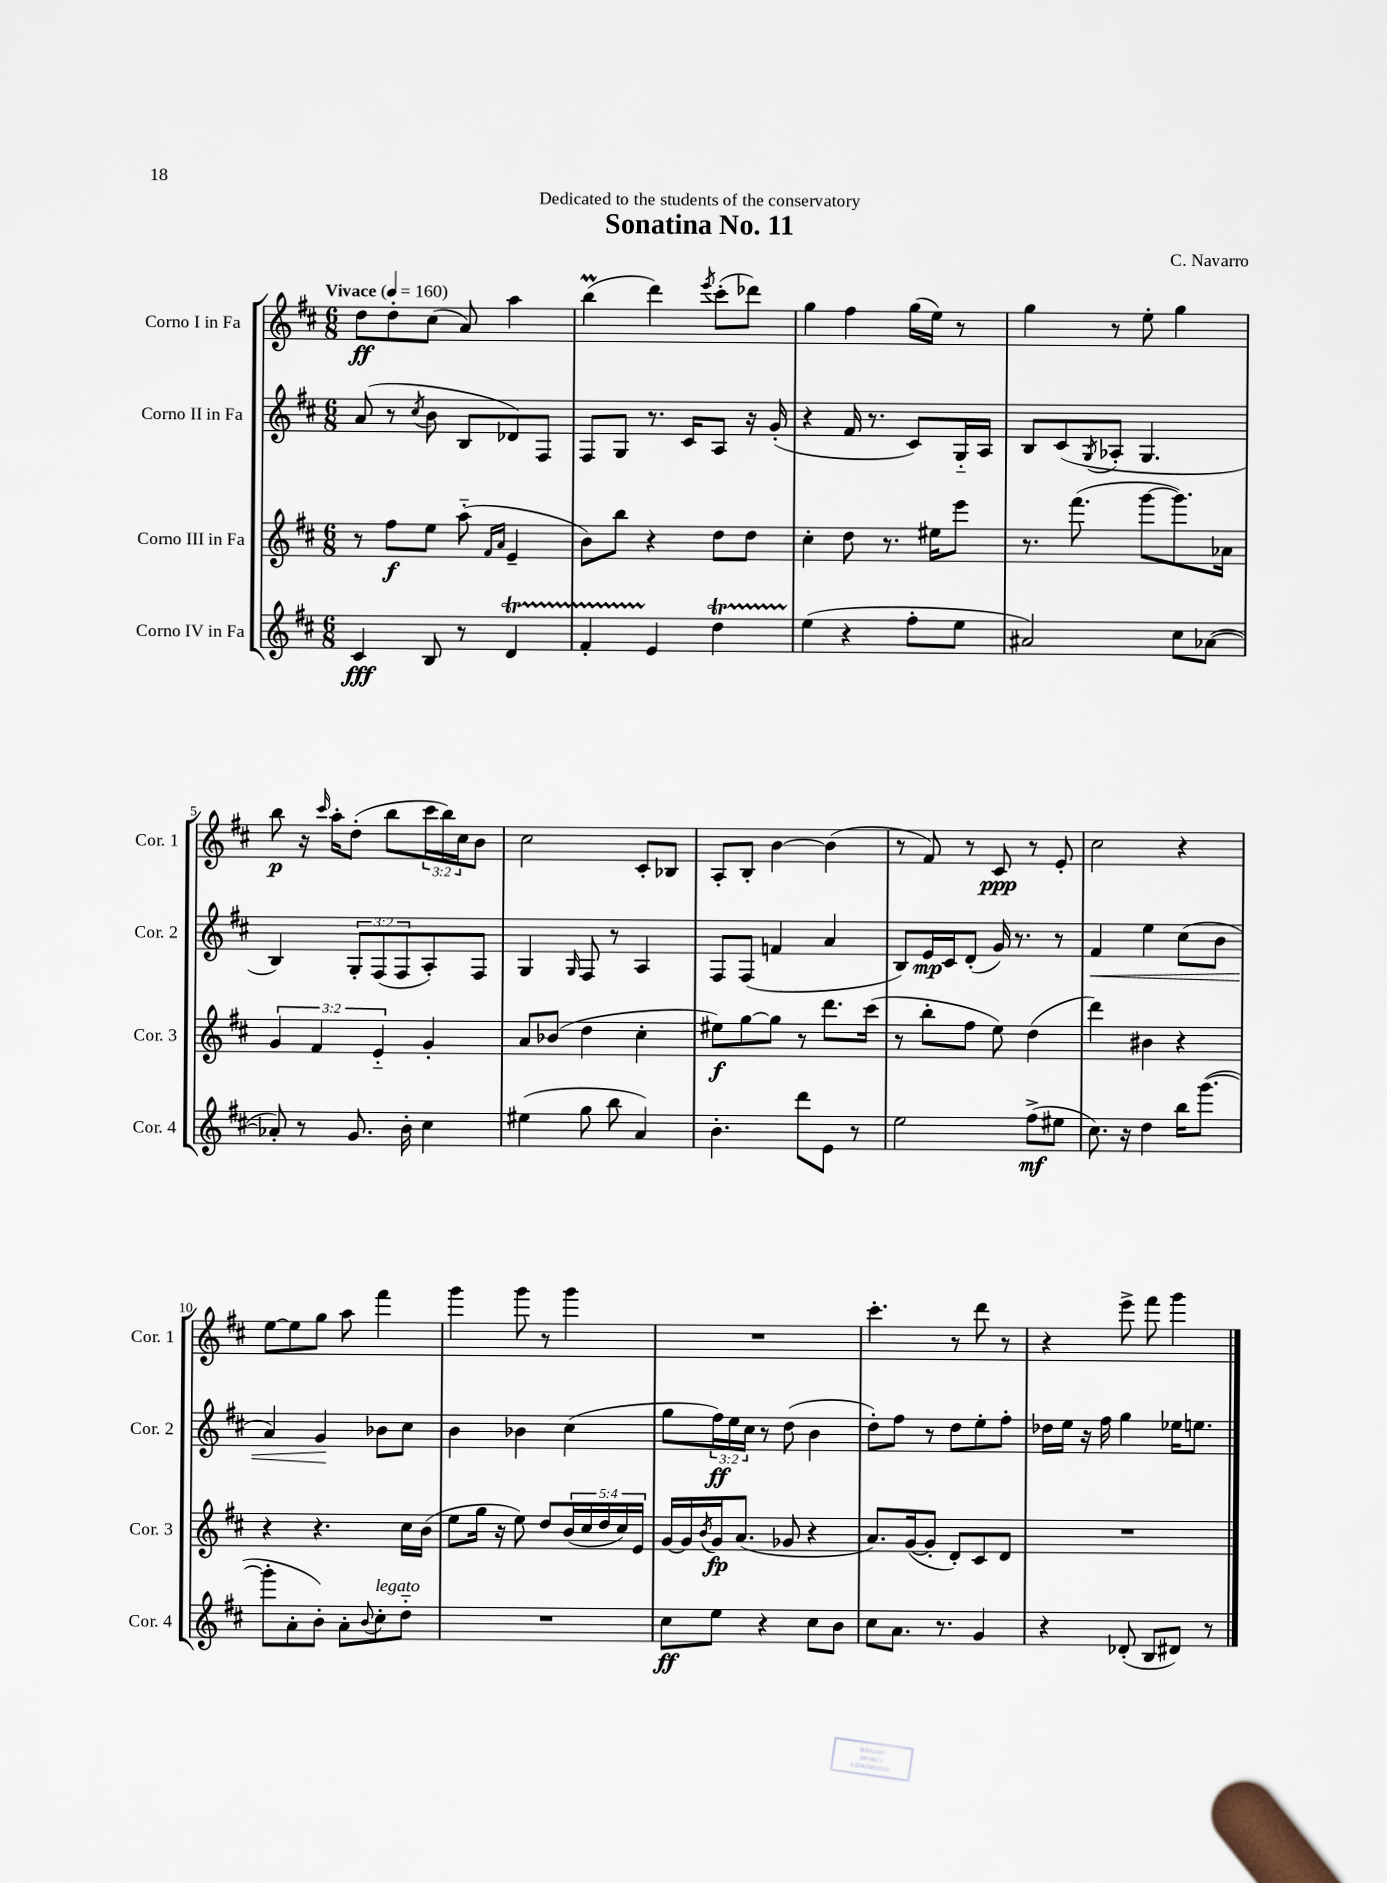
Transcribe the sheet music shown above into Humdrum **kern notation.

**kern	**dynam	**kern	**dynam	**kern	**dynam	**kern	**dynam
*part4	*part4	*part3	*part3	*part2	*part2	*part1	*part1
*staff4	*staff4	*staff3	*staff3	*staff2	*staff2	*staff1	*staff1
*I"Corno IV in Fa	*	*I"Corno III in Fa	*	*I"Corno II in Fa	*	*I"Corno I in Fa	*
*I'Cor. 4	*	*I'Cor. 3	*	*I'Cor. 2	*	*I'Cor. 1	*
*clefG2	*	*clefG2	*	*clefG2	*	*clefG2	*
*k[f#c#]	*	*k[f#c#]	*	*k[f#c#]	*	*k[f#c#]	*
*M6/8	*	*M6/8	*	*M6/8	*	*M6/8	*
*MM160	*	*MM160	*	*MM160	*	*MM160	*
=1	=1	=1	=1	=1	=1	=1	=1
!	!	!	!	!	!	!LO:TX:a:B:t=Vivace	!
4c#/	fff	8r	.	(8a/	.	8dd\L	ff
.	.	8ff#\L	f	8r	.	8dd'\	.
.	.	.	.	8qcc#/	.	.	.
8B/	.	8ee\J	.	8b\	.	(8cc#\J	.
8r	.	(8aa\	.	8B/L	.	8a/)	.
.	.	16qqf#/LL	.	.	.	.	.
.	.	16qqa/JJ	.	.	.	.	.
4dT/	.	4e~/	.	8d-X/)	.	4aa\	.
.	.	.	.	8F#/J	.	.	.
=2	=2	=2	=2	=2	=2	=2	=2
4f#TTT'/	.	8b\L)	.	8F#/L	.	(4bbM\	.
.	.	8bb\J	.	8G/J	.	.	.
4e/	.	4r	.	8.r	.	4ddd\)	.
.	.	.	.	16c#/KL	.	.	.
.	.	.	.	.	.	8qeee/	.
4ddT\	.	8dd\L	.	8A/J	.	(8ccc#'\L	.
.	.	8dd\J	.	16r	.	8ddd-X\J)	.
.	.	.	.	(16g'/	.	.	.
=3	=3	=3	=3	=3	=3	=3	=3
(4ee\	.	4cc#'\	.	4r	.	4gg\	.
4r	.	8dd\	.	16f#/	.	4ff#\	.
.	.	.	.	8.r	.	.	.
.	.	8.r	.	.	.	.	.
8ff#'\L	.	.	.	8c#/L)	.	(16gg\LL	.
.	.	16ee#X\KL	.	.	.	16ee\JJ)	.
8ee\J	.	8eee\J	.	16G/L	.	8r	.
.	.	.	.	16A/JJ	.	.	.
=4	=4	=4	=4	=4	=4	=4	=4
2a#X/)	.	8.r	.	8B/L	.	4gg\	.
.	.	.	.	(8c#/	.	.	.
.	.	(8.fff#\	.	.	.	.	.
.	.	.	.	8qG/	.	.	.
.	.	.	.	8A-X'/J	.	8r	.
.	.	[8ggg\L	.	4.G/	.	8ee'\	.
8cc#\L	.	8.ggg\])	.	.	.	4gg\	.
([8a-X\J	.	.	.	.	.	.	.
.	.	16a-X\Jk	.	.	.	.	.
!!LO:LB:g=z
=5	=5	=5	=5	=5	=5	=5	=5
8a-X'/])	.	6g/	.	4B/)	.	8bb\	p
8r	.	.	.	.	.	16r	.
.	.	6f#/	.	.	.	.	.
.	.	.	.	.	.	16qqccc#/	.
.	.	.	.	.	.	16aa'\KL	.
8.g/	.	.	.	12G'/L	.	(8dd'\J	.
.	.	6e/	.	(12F#/	.	.	.
.	.	.	.	.	.	8bb\L	.
.	.	.	.	12F#/	.	.	.
16b'\	.	.	.	.	.	.	.
4cc#\	.	4g'/	.	8A'/)	.	24ccc#\L	.
.	.	.	.	.	.	24bb\)	.
.	.	.	.	.	.	24cc#\J	.
.	.	.	.	8F#/J	.	8b\J	.
=6	=6	=6	=6	=6	=6	=6	=6
(4ee#X\	.	8a/L	.	4G/	.	2cc#\	.
.	.	(8b-X/J	.	.	.	.	.
.	.	.	.	16qqG/	.	.	.
8gg\	.	4dd\	.	8F#/	.	.	.
8bb\	.	.	.	8r	.	.	.
4a/)	.	4cc#'\	.	4A/	.	8c#'/L	.
.	.	.	.	.	.	8B-X/J	.
=7	=7	=7	=7	=7	=7	=7	=7
4.b'\	.	8ee#X\L)	f	8F#/L	.	8A'/L	.
.	.	[8gg\	.	(8F#/J	.	8B'/J	.
.	.	8gg\J]	.	4fn/	.	[4b\	.
8ddd\L	.	8r	.	.	.	.	.
8e\J	.	8.ddd\L	.	4a/	.	(4b\]	.
8r	.	.	.	.	.	.	.
.	.	(16ccc#\Jk	.	.	.	.	.
=8	=8	=8	=8	=8	=8	=8	=8
2ee\	.	8r	.	8B/L)	.	8r	.
.	.	8bb'\L	.	16e/L	mp	8f#/)	.
.	.	.	.	16c#/J	.	.	.
.	.	8ff#\J	.	(8d'/J	.	8r	.
.	.	8ee\)	.	16g/)	.	8c#/	ppp
.	.	.	.	8.r	.	.	.
(8ff#^\L	mf	(4dd\	.	.	.	8r	.
8ee#X\J	.	.	.	8r	.	8e'/	.
=9	=9	=9	=9	=9	=9	=9	=9
!	!	!	!	!	!LO:HP:b	!	!
8.cc#\)	.	4ddd\)	.	4f#/	<	2cc#\	.
16r	.	.	.	.	.	.	.
4dd\	.	4b#X\	.	4ee\	.	.	.
16bb\KL	.	4r	.	(8cc#\L	.	4r	.
([8.ggg\J	.	.	.	.	.	.	.
.	.	.	.	8b\J	.	.	.
!!LO:LB:g=z
=10	=10	=10	=10	=10	=10	=10	=10
8ggg'\L]	.	4r	.	4a/)	.	[8ee\L	.
8a'\	.	.	.	.	.	8ee\]	.
8b'\J)	.	4.r	.	4g/	.	8gg\J	.
8a'\L	.	.	.	.	.	8aa\	.
8qqb/	.	.	.	.	.	.	.
!LO:TX:a:i:t=legato	!	!	!	!	!	!	!
8cc#'\	.	.	.	8b-X\L	[	4fff#\	.
8dd\J	.	16cc#\LL	.	8cc#\J	.	.	.
.	.	(16b\JJ	.	.	.	.	.
=11	=11	=11	=11	=11	=11	=11	=11
2.r	.	8ee\L	.	4b\	.	4ggg\	.
.	.	16gg\Jk	.	.	.	.	.
.	.	16r	.	.	.	.	.
.	.	8ee\)	.	4b-X\	.	8ggg\	.
.	.	8dd/L	.	.	.	8r	.
.	.	(20b/L	.	(4cc#\	.	4ggg\	.
.	.	20cc#/	.	.	.	.	.
.	.	20dd/	.	.	.	.	.
.	.	20cc#/)	.	.	.	.	.
.	.	20e/JJ	.	.	.	.	.
=12	=12	=12	=12	=12	=12	=12	=12
8cc#\L	ff	[16g/LL	.	8gg\L	.	2.r	.
.	.	16g/]	.	.	.	.	.
.	.	8qb/	.	.	.	.	.
8ee\J	.	16g/J	fp	24ff#\L)	ff	.	.
.	.	.	.	24ee\	.	.	.
.	.	(8.a/J	.	.	.	.	.
.	.	.	.	24cc#\JJ	.	.	.
4r	.	.	.	8r	.	.	.
.	.	8g-X/	.	(8dd\	.	.	.
8cc#\L	.	4r	.	4b\	.	.	.
8b\J	.	.	.	.	.	.	.
=13	=13	=13	=13	=13	=13	=13	=13
8cc#\L	.	8.a/L)	.	8dd'\L)	.	4.ccc#'\	.
8.a\J	.	.	.	8ff#\J	.	.	.
.	.	([16g/k	.	.	.	.	.
.	.	8g'/J]	.	8r	.	.	.
8.r	.	.	.	.	.	.	.
.	.	8d'/L)	.	8dd\L	.	8r	.
4g/	.	8c#/	.	8ee'\	.	8ddd\	.
.	.	8d/J	.	8ff#'\J	.	8r	.
=14	=14	=14	=14	=14	=14	=14	=14
4r	.	2.r	.	16dd-X\LL	.	4r	.
.	.	.	.	16ee\JJ	.	.	.
.	.	.	.	16r	.	.	.
.	.	.	.	16ff#\	.	.	.
(8d-X'/	.	.	.	4gg\	.	8eee^\	.
8B/L	.	.	.	.	.	8fff#\	.
8d#X/J)	.	.	.	16ee-X\KL	.	4ggg\	.
.	.	.	.	8.een\J	.	.	.
8r	.	.	.	.	.	.	.
==	==	==	==	==	==	==	==
*-	*-	*-	*-	*-	*-	*-	*-
